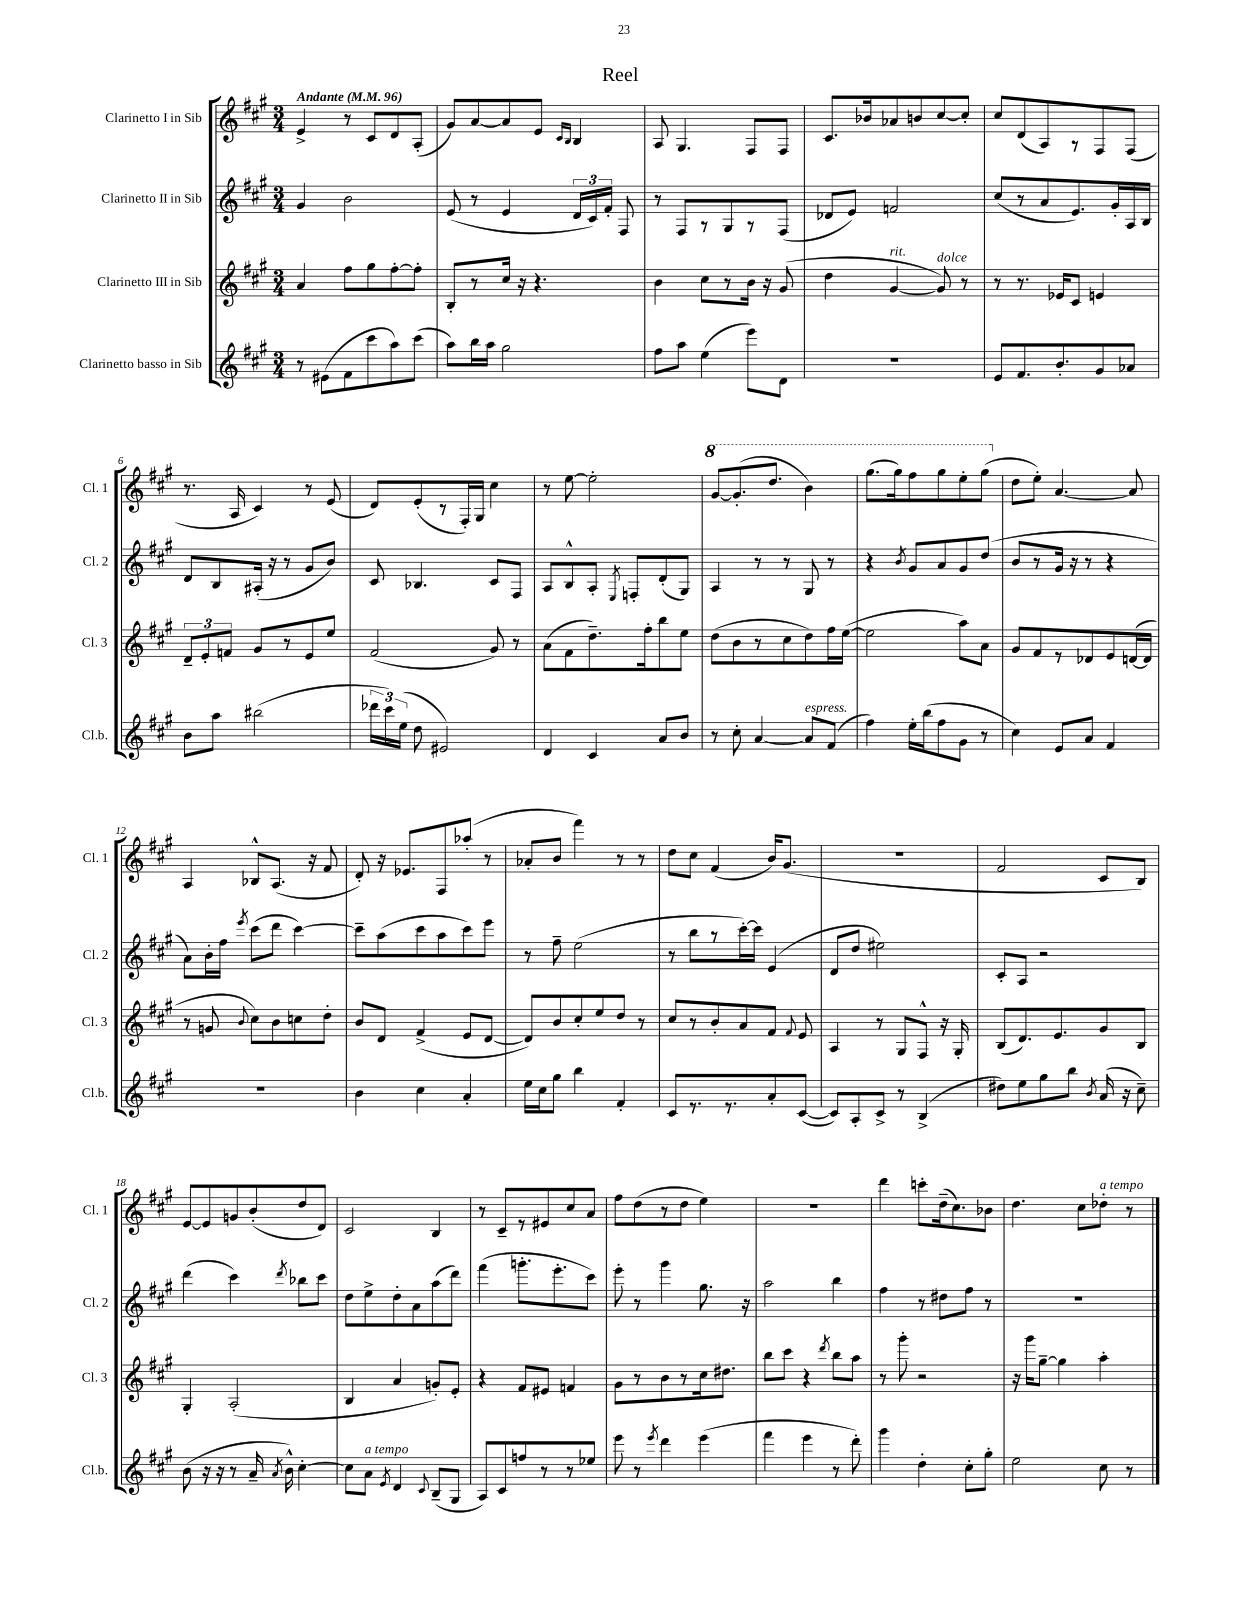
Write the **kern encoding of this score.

**kern	**kern	**kern	**kern
*part4	*part3	*part2	*part1
*staff4	*staff3	*staff2	*staff1
*I"Clarinetto basso in Sib	*I"Clarinetto III in Sib	*I"Clarinetto II in Sib	*I"Clarinetto I in Sib
*I'Cl.b.	*I'Cl. 3	*I'Cl. 2	*I'Cl. 1
*clefG2	*clefG2	*clefG2	*clefG2
*k[f#c#g#]	*k[f#c#g#]	*k[f#c#g#]	*k[f#c#g#]
*M3/4	*M3/4	*M3/4	*M3/4
*MM96	*MM96	*MM96	*MM96
=1	=1	=1	=1
!	!	!	!LO:TX:a:B:t=Andante
8r	4a/	4g#/	4e^/
(8e#X\L	.	.	.
8f#\	8ff#\L	2b\	8r
8ccc#\	8gg#\	.	8c#/L
8aa\)	[8ff#'\	.	8d/
(8ccc#\J	8ff#'\J]	.	(8A'/J
=2	=2	=2	=2
8aa\L)	8B'/L	(8e/	8g#/L)
16bb\L	8r	8r	[8a/
16aa\JJ	.	.	.
2gg#\	16cc#/Jk	4e/	8a/]
.	16r	.	.
.	4.r	.	8e/J
.	.	.	16qqc#/LL
.	.	.	16qqB/JJ
.	.	24d/LL	4B/
.	.	24c#/)	.
.	.	24f#'/JJ	.
.	.	8F#/	.
=3	=3	=3	=3
8ff#\L	4b\	8r	8A/
8aa\J	.	8F#/L	4.G#/
(4ee\	8cc#\L	8r	.
.	8r	8G#/	.
8eee\L)	16b\Jk	8r	8F#/L
.	16r	.	.
8d\J	(8g#/	(8F#/J	8F#/J
=4	=4	=4	=4
2.r	4dd\	8d-X/L	8.c#/L
.	.	8e/J)	.
.	.	.	16b-X/k
!	!LO:TX:a:i:t=rit.	!	!
.	[4g#/	2fn/	8a-X/
.	.	.	8bn/
!	!LO:TX:a:i:t=dolce	!	!
.	8g#/])	.	[8cc#/
.	8r	.	8cc#'/J]
=5	=5	=5	=5
8e/L	8r	(8cc#/L	8cc#/L
8.f#/	8.r	8r	(8d/
.	.	8a/	8A/)
8.b'/	16e-X/KL	.	.
.	8c#/J	8.e/)	8r
8g#/	4en/	.	8F#/
.	.	16g#'/L	.
8a-X/J	.	16A/	(8F#/J
.	.	16B/JJ	.
!!LO:LB:g=z
=6	=6	=6	=6
8b\L	12d~/L	8d/L	8.r
.	12e'/	.	.
8aa\J	.	8B/	.
.	12fn/J	.	.
.	.	.	16A/
(2bb#X\	8g#/L	(16A#X'/Jk	4c#/)
.	.	16r	.
.	8r	8r	.
.	8e/	8g#/L	8r
.	8ee/J	8b/J)	(8e/
=7	=7	=7	=7
24ddd-X\LL	(2f#/	8c#/	8d/L)
24ccc#\)	.	.	.
(24ee\JJ	.	.	.
8dd\	.	4.B-X/	(8e'/
2e#X/)	.	.	8r
.	.	.	16F#'/L)
.	.	.	16G#/JJ
.	8g#/)	8c#/L	4cc#\
.	8r	8F#/J	.
=8	=8	=8	=8
4d/	(8a\L	8A/L	8r
.	8f#\	8B^^/	[8ee\
4c#/	8.dd~\)	8A'/J	2ee'\]
.	.	8qE/	.
.	.	8Fn'/L	.
.	16ff#'\k	.	.
8a/L	8bb\	(8d'/	.
8b/J	8ee\J	8G#/J)	.
=9	=9	=9	=9
*	*	*	*8va
8r	(8dd\L	4A/	[8gg#/L
8cc#'\	8b\	.	(8.gg#'/]
[4a/	8r	8r	.
.	.	.	8.ddd/J
.	8cc#\	8r	.
!LO:TX:a:i:t=espress.	!	!	!
8a/L]	8dd\)	8G#/	4bb\)
(8f#/J	16ff#\L	8r	.
.	([16ee\JJ	.	.
=10	=10	=10	=10
4ff#\)	2ee\]	4r	(8.ggg#\L
.	.	.	16ggg#\k)
.	.	8qb/	.
16ee'\LL	.	8g#/L	8fff#\
(16bb\J	.	.	.
8ff#\	.	8a/	8ggg#\
8g#\J	8aa\L)	8g#/	8eee'\
8r	8a\J	(8dd/J	(8ggg#\J
=11	=11	=11	=11
*	*	*	*X8va
4cc#\)	8g#/L	8b/L	8dd\L
.	8f#/	8r	8ee'\J)
8e/L	8r	16g#/Jk	[4.a/
.	.	16r	.
8a/J	8d-X/	8r	.
4f#/	8e/	4r	.
.	([16dn/L	.	8a/]
.	16d/JJ]	.	.
!!LO:LB:g=z
=12	=12	=12	=12
2.r	8r	8a\L)	4A/
.	8gn/	16b'\L	.
.	.	16ff#\JJ	.
.	8qqb/	8qeee/	.
.	8cc#\L)	(8ccc#\L	8B-X^^/L
.	8b\	8ddd\J	(8.A/J
.	8ccn\	[4ccc#\)	.
.	.	.	16r
.	8dd'\J	.	8f#/
=13	=13	=13	=13
4b\	8b/L	8ccc#~\L]	8d'/)
.	8d/J	(8aa\	16r
.	.	.	8.e-X/L
4cc#\	(4f#^/	8ccc#\	.
.	.	8aa\	8F#/
4a'/	8e/L	8ccc#\)	(8aa-X'/J
.	[8d/J	8eee\J	8r
=14	=14	=14	=14
16ee\LL	8d/L])	8r	8a-X'/L
16cc#\J	.	.	.
8gg#\J	8b/	8ff#~\	8b/J
4bb\	8cc#'/	(2ee\	4fff#\)
.	8ee/	.	.
4f#'/	8dd/J	.	8r
.	8r	.	8r
=15	=15	=15	=15
8c#/L	8cc#/L	8r	8dd\L
8.r	8r	8bb\L	8cc#\J
.	8b'/	8r	(4f#/
8.r	.	.	.
.	8a/	[16ccc#'\L)	.
.	.	16ccc#\JJ]	.
8a'/	8f#/J	(4e/	16b/KL)
.	.	.	(8.g#/J
.	8qqf#/	.	.
([8c#/J	8e/	.	.
=16	=16	=16	=16
8c#/L])	4A/	8d/L	2.r
8A'/	.	8dd/J	.
8c#^/J	8r	2ee#X\)	.
8r	8G#/L	.	.
(4B^/	8F#^^/J	.	.
.	16r	.	.
.	16G#'/	.	.
=17	=17	=17	=17
8dd#X\L)	(8B/L	8c#'/L	2f#/
8ee\	8.d/)	8A/J	.
8gg#\	.	2r	.
.	8.e/	.	.
8bb\J	.	.	.
8qb/	.	.	.
(16a/	8g#/	.	8c#/L
16r	.	.	.
8cc#~\)	8B/J	.	8B/J)
!!LO:LB:g=z
=18	=18	=18	=18
(8b\	4G#'/	(4ddd\	[8e/L
16r	.	.	8e/]
16r	.	.	.
8r	(2A'/	4ccc#\)	8gn/
16a~/	.	.	(8b'/
8qa/	.	.	.
16b^^\)	.	.	.
.	.	8qddd/	.
[4cc#'\	.	8bb-X\L	8dd/
.	.	8ccc#\J	8d/J)
=19	=19	=19	=19
8cc#\L]	4B/	8dd\L	2c#/
!LO:TX:a:i:t=a tempo	!	!	!
8a\J	.	8ee^\	.
8qe/	.	.	.
4d/	4a/	8dd'\	.
.	.	8a\	.
8qqc#/	.	.	.
(8B~/L	8gn'/L)	(8aa\	4B/
8G#/J	8e'/J	8ddd\J)	.
=20	=20	=20	=20
8A/L)	4r	(4fff#\	8r
8c#/	.	.	8c#~/L
8ffn/	8f#/L	8.gggn'\L	8r
8r	8e#X/J	.	8e#X/
.	.	8.eee'\	.
8r	4fn/	.	8cc#/
8ee-X/J	.	8ccc#\J)	8a/J
=21	=21	=21	=21
8eee\	8g#\L	8eee'\	8ff#\L
8r	8r	8r	(8dd\
8qeee/	.	.	.
4ddd\	8b\	4ggg#\	8r
.	8r	.	8dd\J
(4eee\	16cc#\k	8.gg#\	4ee\)
.	8.dd#X\J	.	.
.	.	16r	.
=22	=22	=22	=22
4fff#\	8bb\L	2aa\	2.r
.	8ccc#\J	.	.
4eee\	4r	.	.
.	8qddd/	.	.
8r	8bb\L	4bb\	.
8ddd'\)	8aa\J	.	.
=23	=23	=23	=23
4ggg#\	8r	4ff#\	4ddd\
.	8ggg#'\	.	.
4dd'\	2r	8r	8cccn'\L
.	.	8dd#X\L	(16dd~\k
.	.	.	8.cc#\)
8cc#'\L	.	8ff#\J	.
8gg#'\J	.	8r	8b-X\J
=24	=24	=24	=24
2ee\	16r	2.r	4.dd\
.	16ggg#\KL	.	.
.	[8gg#~\J	.	.
.	4gg#\]	.	.
.	.	.	8cc#\L
!	!	!	!LO:TX:a:i:t=a tempo
8cc#\	4aa'\	.	8dd-X'\J
8r	.	.	8r
==	==	==	==
*-	*-	*-	*-
